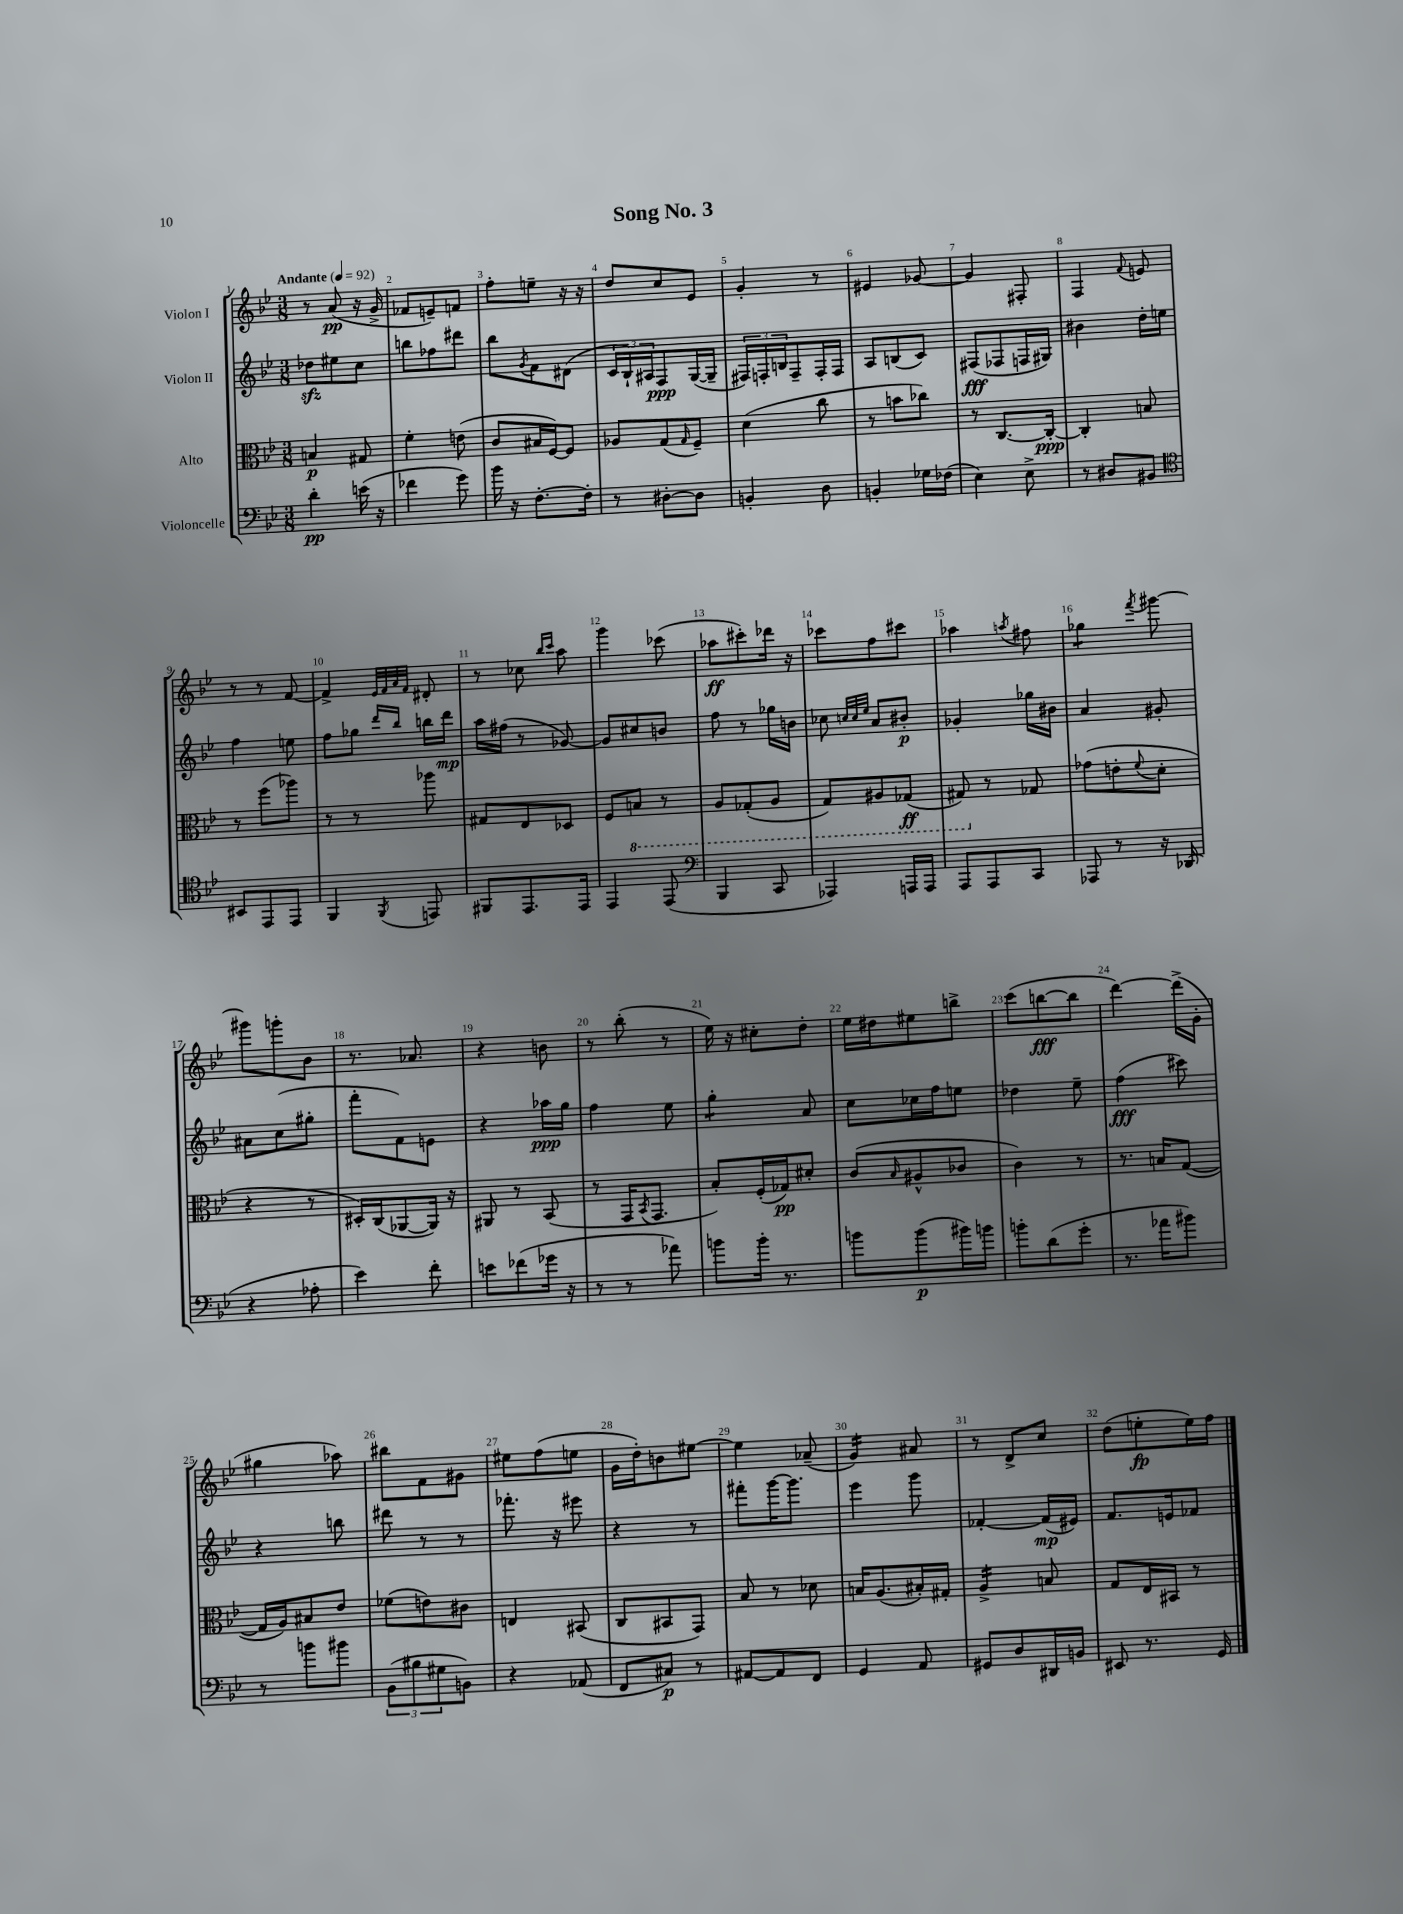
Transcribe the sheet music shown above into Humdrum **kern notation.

**kern	**kern	**kern	**kern
*staff4	*staff3	*staff2	*staff1
*clefF4	*clefC3	*clefG2	*clefG2
*k[b-e-]	*k[b-e-]	*k[b-e-]	*k[b-e-]
*M3/8	*M3/8	*M3/8	*M3/8
*MM92	*MM92	*MM92	*MM92
4d'	4B	8dd-	8r
.	.	8ee#	(8a
(16e	8G#	8cc	16r
16r	.	.	16g^
=	=	=	=
4f-	4f'	8bb	8f-
.	.	8ff-	8e~)
8g)	(8e	8ddd#	8f
=	=	=	=
16b-	8c	8bb-	8ff'
16r	.	.	.
.	.	8qg	.
[8.F'	16B#	8f	8ee~
.	[16F)	.	.
.	8F]	(8d#	16r
16F']	.	.	16r
=	=	=	=
8r	8A-	24c	8dd
.	.	24B-`)	.
.	.	24A#	.
[8D#'	(8G	8F	8cc
.	16qqG	.	.
8D#]	8F~)	([16G	8e-
.	.	16G~]	.
=	=	=	=
4BB'	(4d	24F#)	4g'
.	.	24F'	.
.	.	24B	.
.	.	8F~	.
8D	8cc	16F'	8r
.	.	16F	.
=	=	=	=
4BB'	8r	8A	4e#
.	8b	(8B	.
16G-	8cc-)	8c)	[8g-
(16F-	.	.	.
=	=	=	=
4E-)	8r	(8F#	4g-]
.	[8.C	8F-	.
8E-^	.	16F	8F#'
.	16C'_	16G#)	.
=	=	=	=
8r	4C']	4b#	4F
8D#	.	.	.
.	.	.	8qqf
8BB#	8B	16dd'	8e
.	.	16ee	.
=	=	=	=
*clefC4	*	*	*
8BB#	8r	4ff	8r
8EE-	(8ff	.	8r
8EE-	8aa-)	8ee	[8f
=	=	=	=
4FF	8r	8ff	4f^]
.	8r	8gg-	.
.	.	.	32qqe-
.	.	.	32qqf
.	.	16qqddd	32qqa
8qFF	.	16qqbb-	32qqf
8EE	8aa-	16bb	8d#'
.	.	16ddd	.
=	=	=	=
8FF#	8G#	16aa	8r
.	.	(16ff#	.
8.EE-	8E-	8r	8cc-
.	.	.	16qqbb-
.	.	.	16qqccc
.	8D-	[8g-)	8aa
16EE-	.	.	.
=	=	=	=
4EE-	8F	8g-]	4ggg
.	8BB	8cc#	.
(8EE-	8r	8b	(8ccc-
=	=	=	=
*clefF4	*	*	*
4BBB-	8AA	8ff	8aa-
.	(8GG-'	8r	8ccc#')
8CC	8AA	16gg-	16ddd-
.	.	16b	16r
=	=	=	=
4AAA-)	8GG)	8cc-	8ccc-
.	.	32qqcc	.
.	.	32qqcc	.
.	.	32qqee-	.
.	8AA#	8a	8ff
16AAA	(8GG-	8b#'	8ccc#
16AAA	.	.	.
=	=	=	=
8AAA	8GG#)	4g-'	4aa-
8AAA	8r	.	.
.	.	.	8qaa
8CC	8G-	16gg-	8ff#
.	.	16b#	.
=	=	=	=
8AAA-	(8g-	4a	4gg-
8r	8e'	.	.
.	8qqf	.	8qfff
16r	8d'	8g#'	[8ggg#
(16DD-	.	.	.
=	=	=	=
4r	4r	8a#	8ggg#]
.	.	(8cc	8ggg'
8A-'	8r	8gg#'	8b-
=	=	=	=
4e-)	16D#')	8fff'	8.r
.	(16C	.	.
.	[8AA-	8f)	.
.	.	.	8.a-
8f'	16AA-])	8e	.
.	16r	.	.
=	=	=	=
8e	8AA#	4r	4r
(8f-	8r	.	.
16g-	(8BB-	16aa-	8b
16r	.	16gg	.
=	=	=	=
8r	8r	4ff	8r
8r	16GG	.	(8bb-'
.	8qBB-	.	.
.	8.GG	.	.
8a-)	.	8ee-	8r
=	=	=	=
8b	8B-')	4gg'	16ee-)
.	.	.	16r
16b'	(16F'	.	8cc#'
8.r	16G-)	.	.
.	8d#'	8a	8dd'
=	=	=	=
8b	(8c	8cc	16ee-
.	.	.	16dd#
.	16qqB-	.	.
(8b	8A#^^	16cc-	8ee#
.	.	16ff	.
16b#)	8c-	8ee	8bb^
16b	.	.	.
=	=	=	=
8b'	4c)	4dd-	(8ccc
(8d	.	.	[8bb
8g'	8r	8ee-~	8bb]
=	=	=	=
8.r	8.r	(4ff	[4ddd)
16a-	16B	.	.
8b#)	([8G	8ccc#)	(16ddd^]
.	.	.	16g'
=	=	=	=
8r	16G]	4r	4gg#
.	16A)	.	.
8b	8B#	.	.
8b#	8e-	8bb	8aa-)
=	=	=	=
(12BB-	(8f-	8ddd#	8bb#
12B#	.	.	.
.	8e)	8r	8f
12G#	.	.	.
8BB)	8c#	8r	8g#
=	=	=	=
4r	4E	8.fff-'	8ee#
.	.	.	(8ff
.	.	16r	.
(8AA-	(8BB#	8eee#	8ee
=	=	=	=
8FF	8C	4r	16g
.	.	.	16dd')
8C#)	8BB#	.	8b
8r	8GG)	8r	[8ee#
=	=	=	=
[8AA#	8B-	8fff#'	4ee#]
8AA#]	8r	[16ggg	.
.	.	8.ggg]	.
8FF	8d-	.	(8a-~
=	=	=	=
4GG	16B	4eee-	4g)
.	(8.A	.	.
8AA	16B#')	8ggg	8a#
.	16G#'	.	.
=	=	=	=
8GG#	4A^	[4f-'	8r
8D	.	.	8d^
16DD#	8B	(16f-]	8cc
16BB	.	16e#)	.
=	=	=	=
8EE#	8G	8.f	(8dd
8.r	16E-	.	8ee'
.	16BB#	16e	.
.	8r	8f-	16ee)
16GG	.	.	16ff
==	==	==	==
*-	*-	*-	*-
